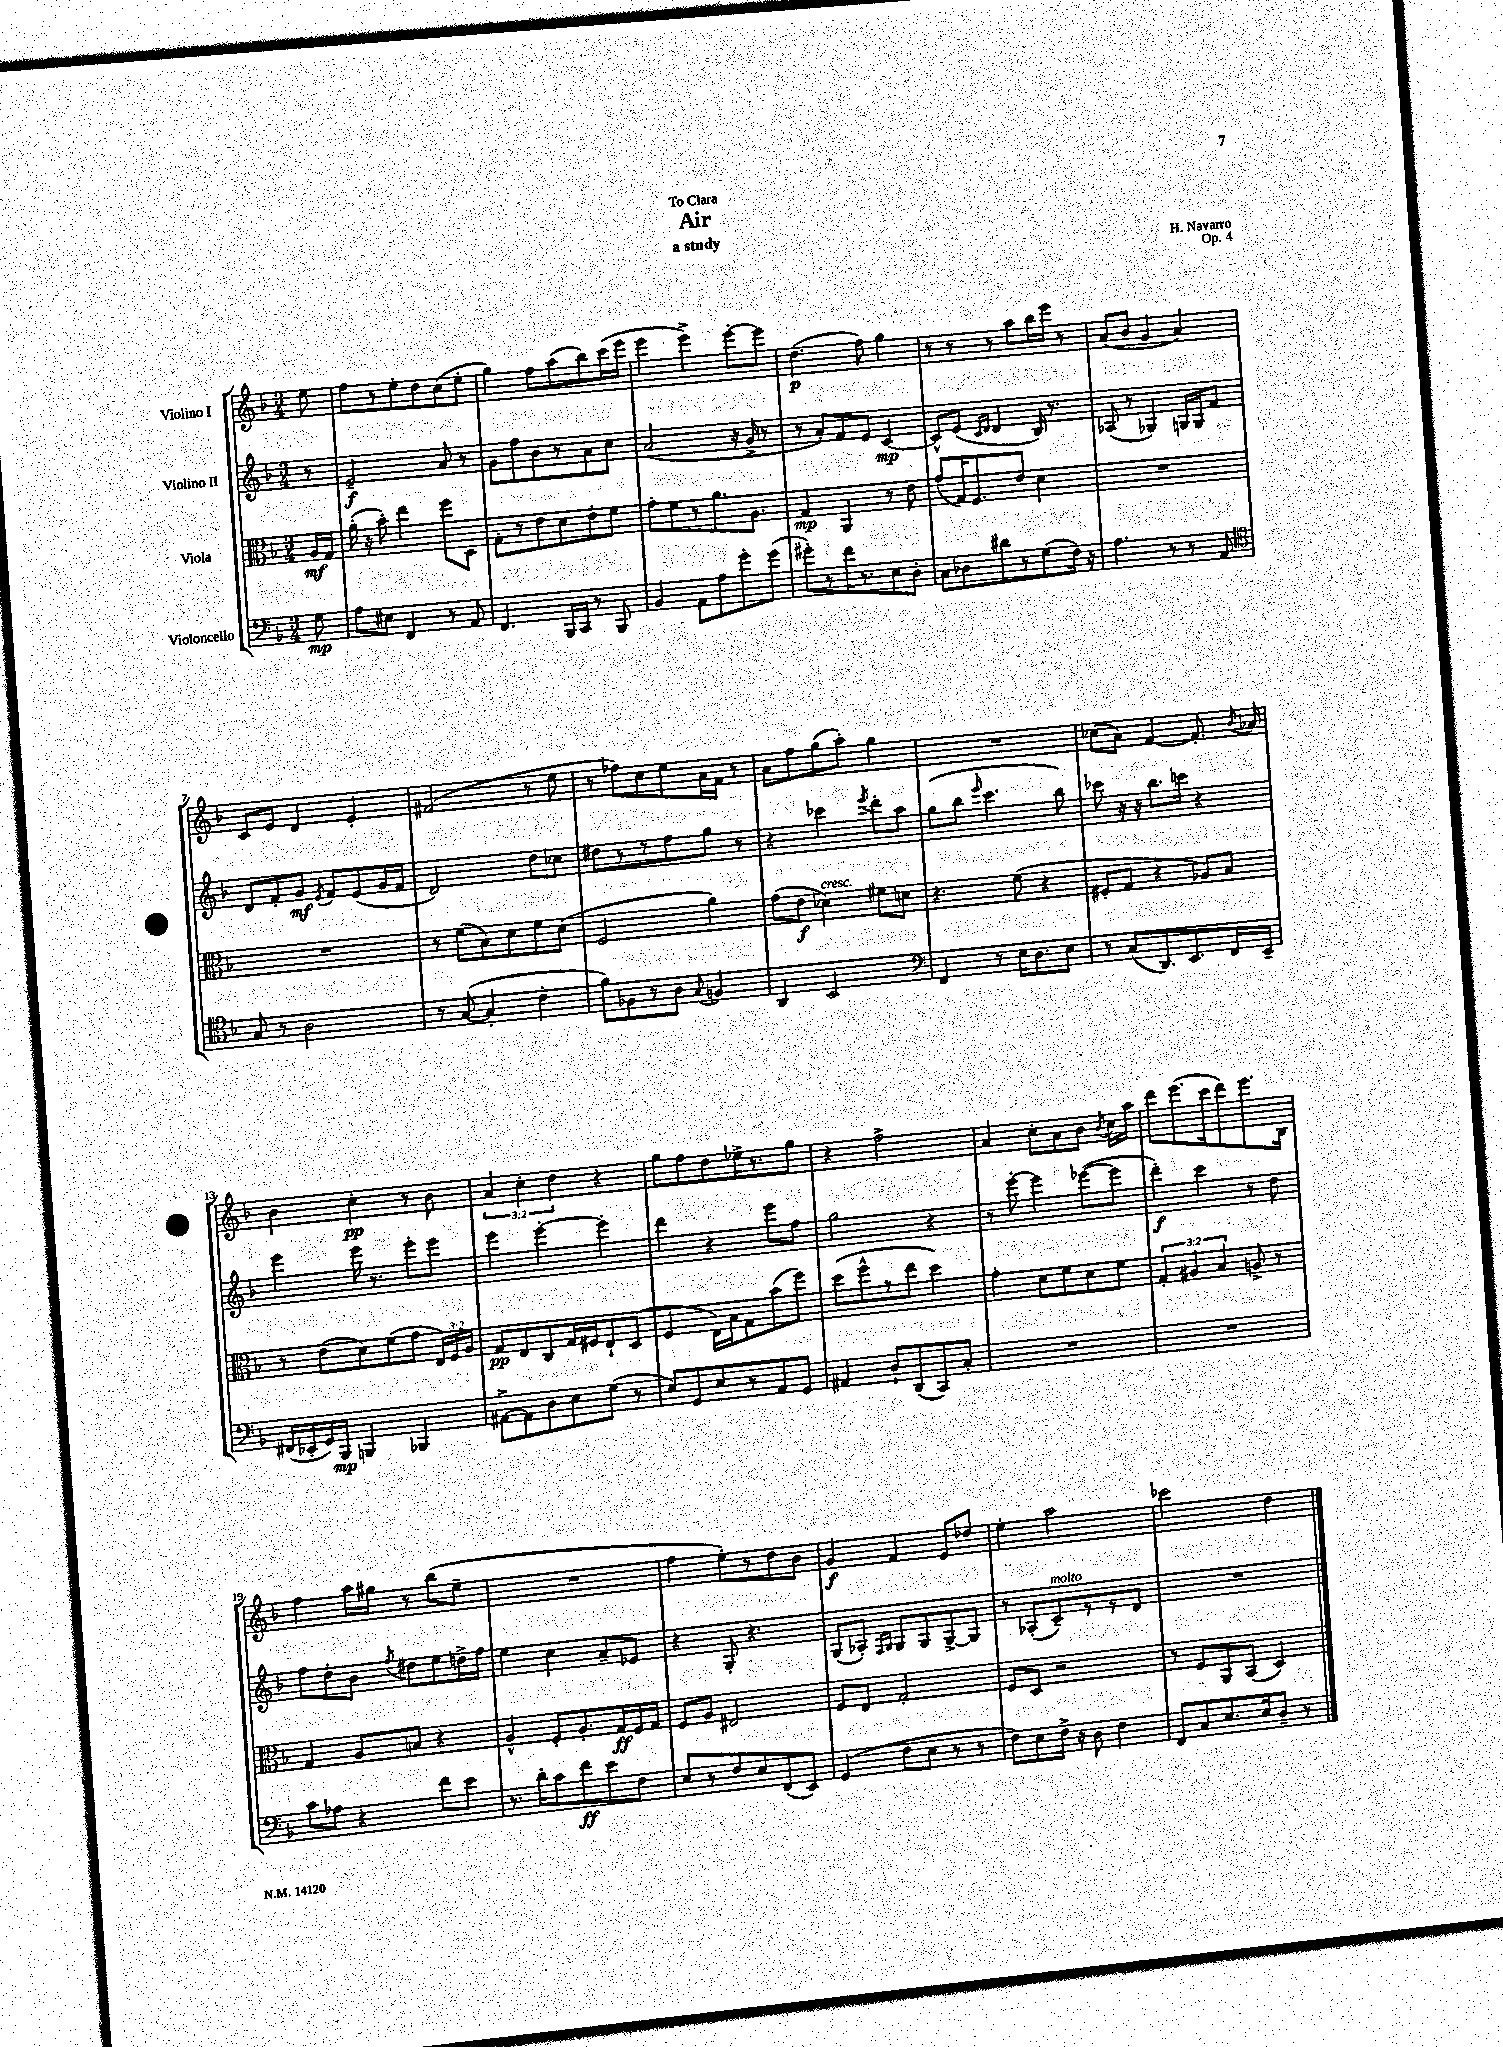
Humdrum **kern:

**kern	**kern	**kern	**kern
*staff4	*staff3	*staff2	*staff1
*clefF4	*clefC3	*clefG2	*clefG2
*k[b-]	*k[b-]	*k[b-]	*k[b-]
*M3/4	*M3/4	*M3/4	*M3/4
8G	16A	8r	8ee
.	16G	.	.
=	=	=	=
8A	(16a'	2e~	8ff
.	16r	.	.
8E#	8b-')	.	8r
4FF	4ee	.	8ee'
.	.	.	8dd
8r	8ff	8a	(8cc
8AA	8D	8r	8ee'
=	=	=	=
4.FF	8G'	8g	4gg)
.	8r	8ff	.
.	8e	8b-	8ff
16BBB-	8d	8r	(8aa
16CC	.	.	.
8r	8e'	8a	8bb-)
8BBB-	8f	8cc	(16ccc
.	.	.	16eee
=	=	=	=
4BB-	8g'	(2a	4eee
.	8f	.	.
8AA	8r	.	4eee^)
8A	8.a	.	.
8g'	.	16r	[8eee'
.	8.A	16g^	.
(8g	.	8r	8eee]
=	=	=	=
8g#')	4G	8r	(4.dd
8r	.	8a')	.
16f	4AA	8f	.
8.r	.	.	.
.	.	8e	8ff)
8E	8r	[4c	4gg
8D'	8e	.	.
=	=	=	=
8C	(8g	8c^^]	8r
8D-	16G)	(8e	8r
.	8.F	.	.
.	.	16qqc	.
.	.	16qqd	.
8d#	.	4d	8r
8r	8e	.	8aa
(8G	4d	16B-)	16bb-
.	.	8.r	16eee
16F)	.	.	8r
16r	.	.	.
=	=	=	=
4.A	2.r	(8A-	(8a
.	.	8r	8b-
.	.	4G-)	4g
8r	.	.	.
8r	.	16G	4a)
.	.	16G	.
8AA	.	8f	.
=	=	=	=
*clefC4	*	*	*
8G	2.r	8d	8c
8r	.	8f'	8e
2A	.	8g	4d
.	.	8qe	.
.	.	8f	.
.	.	(8e	4e'
.	.	16g	.
.	.	16f	.
=	=	=	=
8r	8r	2d)	(2f#
([8G	(8f	.	.
4G']	8B-)	.	.
.	8d	.	.
4c'	8f	8dd	8r
.	(8d	8cc-	8ee
=	=	=	=
8f)	2F	8dd#	8r
8F-	.	8r	8ff-)
8r	.	8r	8cc
8A	.	8ff	8ee
8qqG	.	.	.
4F	4a)	8gg	16a
.	.	.	16f
.	.	8r	8r
=	=	=	=
4AA	(8g	4r	8a
.	8e	.	8ff
2BB-	4d-)	4ccc-	(8gg
.	.	.	8aa')
.	.	8qeee	.
.	8f#	8ddd'	4gg
.	8d	8aa	.
=	=	=	=
*clefF4	*	*	*
4FF	4.r	(8gg	2.r
.	.	8bb-	.
.	.	16qqeee	.
8r	.	4.ccc	.
16E	(8f	.	.
8.D	.	.	.
.	4r	.	.
8E	.	8bb-)	.
=	=	=	=
8r	8F#'	8ccc-	(8cc-
(8C	8G	16r	8a)
.	.	16r	.
8.DD)	4r	8.bb-	[4f
8.EE	.	16ccc	.
.	8A-)	4r	8.f']
16FF	8B-	.	.
.	.	.	8qb-
16EE~	.	.	16a-
=	=	=	=
(16FF#	8r	4eee	4b-
16EE-'	.	.	.
16GG)	(8e	.	.
16BBB-	.	.	.
4BBB	8d)	16eee	4cc'
.	.	8.r	.
.	(8f	.	.
4BBB-	8g	8eee'	8r
.	24E)	8eee	8b-
.	24F	.	.
.	24A	.	.
=	=	=	=
[8AA#^	8G	4eee	6a
8AA#]	8E	.	.
.	.	.	6cc'
8D	8C	[4eee'	.
.	.	.	6dd
8E	16G	.	.
.	16F#	.	.
(8G	8E`	4eee']	4r
8r	(8D	.	.
=	=	=	=
8E)	4F	4ddd	8gg
8GG	.	.	8ff
8E	16E)	4r	8dd
.	16B-	.	.
8r	8G	.	16ee-^
.	.	.	8.r
8AA	(8b-	8eee	.
8GG	8ff)	8ff	8gg
=	=	=	=
4AA#	(8dd	2gg	4r
.	8ff^^	.	.
8D`	8r	.	2ff^
(8DD	8ee	.	.
8CC)	4dd)	4r	.
8C'	.	.	.
=	=	=	=
2.r	4g'	8r	4a
.	.	[8eee'	.
.	8d	4eee]	8cc'
.	8f	.	8a
.	8d	([8eee-	8b-
.	.	.	8qb-
.	8f	8eee-]	16cc
.	.	.	16aa
=	=	=	=
2.r	6G'	4ddd')	8ddd
.	.	.	(8.eee
.	6A#	.	.
.	.	4ccc	.
.	.	.	16ccc
.	6B-	.	.
.	.	.	8ddd)
.	8A^	8r	8.eee
.	8r	8dd	.
.	.	.	16B-
=	=	=	=
8c	4G	8ff	4ff
8A-	.	8dd'	.
4r	8A	8b-	16aa
.	.	.	16gg#
.	.	8qff	.
.	8B	8dd#	8r
8f	4r	8ee	(8bb-
8e	.	16dd^	8ee~
.	.	16ff	.
=	=	=	=
8.r	4A^^	4ee	2.r
16d'	.	.	.
8c	8F'	4cc	.
8f	8.A'	.	.
8e	.	8a~	.
.	16G	.	.
8F	16F	8e-	.
.	16G	.	.
=	=	=	=
8E	8F	4r	4ff
8r	8A	.	.
8F	2E#	8G'	8ee')
8E	.	4.r	8r
(8FF	.	.	8dd
8EE)	.	.	8b-
=	=	=	=
(4GG	8F	(8G	4g
.	8E	8A-')	.
.	.	16qqF	.
.	.	16qqG	.
8F	2G'	8G	4f
8E	.	8G	.
8r	.	[8G^	8e
8r	.	8G]	8dd-
=	=	=	=
8F)	8F	8r	4ee'
8E	8D	(8A-'	.
16F^	2r	8c~)	2aa
16r	.	.	.
8D	.	8r	.
4F	.	8r	.
.	.	8d	.
=	=	=	=
8FF	8r	2.r	2ccc-
8C	8F	.	.
8.E	8AA	.	.
.	(8BB-	.	.
16E	.	.	.
8D~	4D)	.	4dd
8r	.	.	.
==	==	==	==
*-	*-	*-	*-
